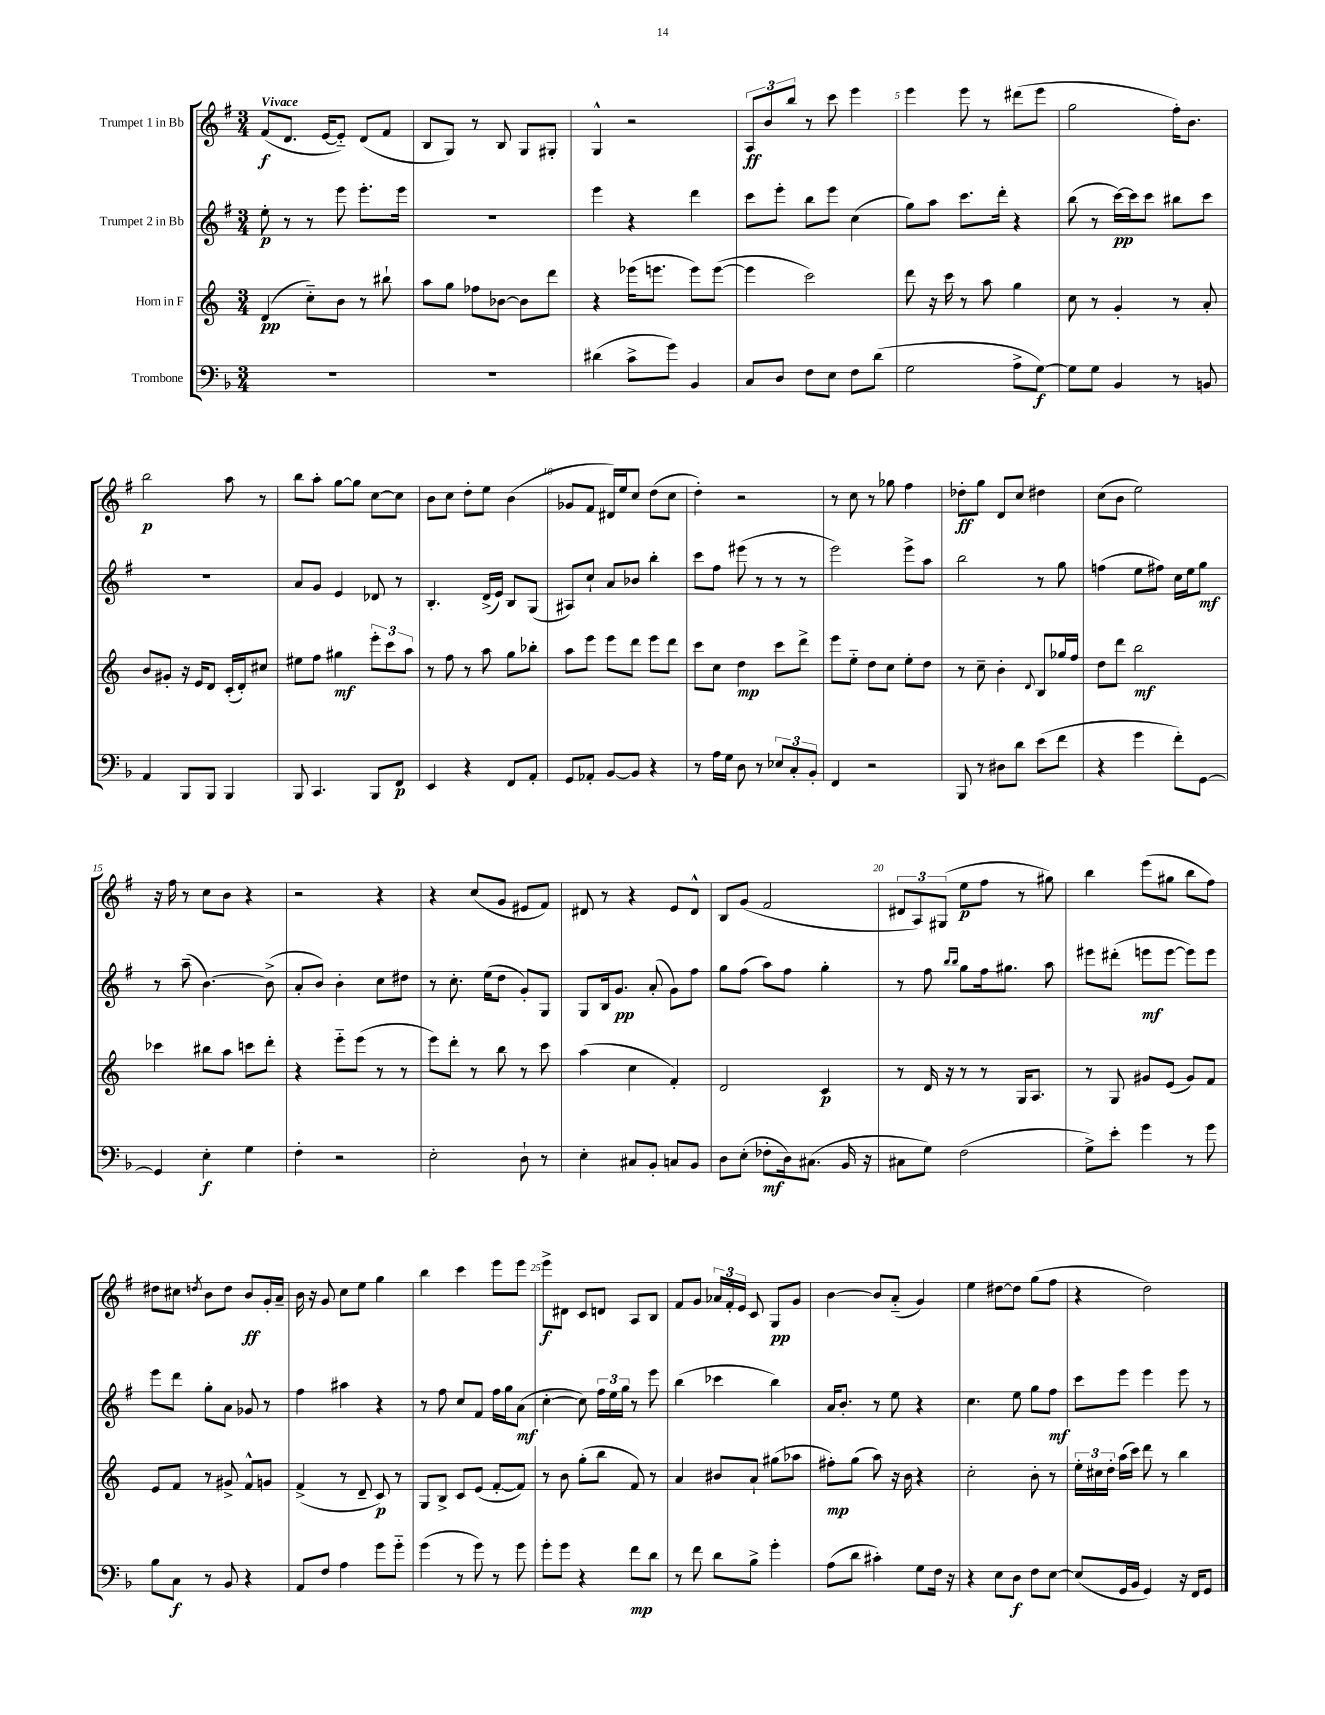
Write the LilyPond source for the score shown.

<<
\new StaffGroup <<
\new Staff = "s0" \with { instrumentName = "Trumpet 1 in Bb" } {
    \clef treble \key g \major \numericTimeSignature \time 3/4 \tempo "Vivace"
    \autoBeamOff fis'8[\f( d'8.] e'16[~ e'8]-_) d'8[( fis'8] |
    b8[ g8]) r8 b8 g8[ gis8]-. |
    g4-^ r2 |
    \tuplet 3/2 { a8[\ff b'8 b''8] } r8 c'''8 e'''4 |
    e'''4 e'''8 r8 dis'''8[( e'''8] |
    g''2 fis''16[-.) b'8.] |
    b''2\p a''8 r8 |
    b''8[ a''8]-. g''8[~ g''8] c''8[~ c''8] |
    b'8[ c''8] d''8[-. e''8] b'4( |
    ges'8[ fis'8] dis'16[) e''16 c''8] d''8[( c''8] |
    d''4-.) r2 |
    r8 c''8 r8 ges''8 fis''4 |
    des''8[-.\ff g''8] d'8[ c''8] dis''4 |
    c''8[( b'8] e''2) |
    r16 fis''16 r8 c''8[ b'8] r4 |
    r2 r4 |
    r4 c''8[( g'8] eis'8[ fis'8]) |
    dis'8 r8 r4 e'8[ dis'8]-^ |
    b8[ g'8]( fis'2 |
    \tuplet 3/2 { dis'8[ a8) gis8]( } e''8[\p fis''8] r8 gis''8) |
    b''4 e'''8[( gis''8] b''8[ fis''8]) |
    dis''8[ cis''8] \acciaccatura { d''8 } b'8[ d''8] b'8[\ff g'16-. a'16]-- |
    b'16 r16 g'8 c''8[ e''8] g''4 |
    b''4 c'''4 e'''8[ e'''8] |
    e'''8[->\f dis'8] c'8[ d'8] a8[ b8] |
    fis'8[ g'8] \tuplet 3/2 { aes'16[ fis'16-. e'16] } c'8 g8[\pp g'8] |
    b'4~ b'8[ a'8]-_( g'4) |
    e''4 dis''8[~ dis''8] g''8[( fis''8] |
    r4 d''2) \bar "|." |
}
\new Staff = "s1" \with { instrumentName = "Trumpet 2 in Bb" } {
    \clef treble \key g \major \numericTimeSignature \time 3/4
    \autoBeamOff e''8-.\p r8 r8 e'''8 e'''8.[-. e'''16] |
    R2. |
    e'''4 r4 d'''4 |
    c'''8[ e'''8]-. b''8[ e'''8] c''4( |
    g''8[) a''8] c'''8.[ d'''16]-. r4 |
    b''8( r8 c'''16[~\pp) c'''16 c'''8] bis''8[ c'''8] |
    R2. |
    a'8[ g'8] e'4 des'8 r8 |
    b4.-. d'16[->( e'16]) b8[ g8]( |
    ais8[) c''8]-! a'8[ bes'8] b''4-. |
    c'''8[ fis''8] eis'''8( r8 r8 r8 |
    e'''2) e'''8[-> a''8] |
    b''2 r8 g''8 |
    f''4( e''8[ fis''8]) c''16[ e''16 g''8]\mf |
    r8 a''8--( b'4.~) b'8->( |
    a'8[-. b'8]) b'4-. c''8[ dis''8] |
    r8 c''8.-. e''16[( d''8] g'8[-.) g8] |
    g8[ b16 g'8.]\pp a'8-.( g'8[) fis''8] |
    g''8[ fis''8]( a''8[) fis''8] g''4-. |
    r8 fis''8 \grace { b''16[ b''16] } g''8[ fis''16 gis''8.] a''8 |
    eis'''8[ dis'''8]-.( e'''8[\mf e'''8]~ e'''8[) e'''8] |
    e'''8[ d'''8] g''8[-. a'8] ges'8 r8 |
    fis''4 ais''4 r4 |
    r8 fis''8 c''8[ fis'8] fis''16[ g''16 a'8]\mf( |
    c''4~-. c''8) \tuplet 3/2 { fis''16[ e''16 g''16] } r8 e'''8 |
    b''4( ces'''4 b''4) |
    a'16[ b'8.]-. r8 e''8 r4 |
    c''4. e''8 g''8[ fis''8]\mf |
    c'''8[ e'''8] e'''4 e'''8 r8 \bar "|." |
}
\new Staff = "s2" \with { instrumentName = "Horn in F" } {
    \clef treble \key c \major \numericTimeSignature \time 3/4
    \autoBeamOff d'4\pp( c''8[-_) b'8] r8 bis''8-! |
    a''8[ g''8] fes''8[ bes'8]~ bes'8[ d'''8] |
    r4 ees'''16[( e'''8.] e'''8[) e'''8]~( |
    e'''4 c'''2) |
    d'''8 r16 c'''16 r8 a''8 g''4 |
    c''8 r8 g'4-. r8 a'8-. |
    b'8[ gis'8]-. r16 e'16[ d'8] c'16[-.( d'16-.) cis''8] |
    eis''8[ f''8] gis''4\mf \tuplet 3/2 { e'''8[-. c'''8 a''8] } |
    r8 f''8 r8 a''8 g''8[ bes''8]-. |
    a''8[ e'''8] e'''8[ d'''8] e'''8[ d'''8] |
    c'''8[ c''8] d''4\mp c'''8[ d'''8]-> |
    e'''8[ e''8]-_ d''8[ c''8] e''8[-. d''8] |
    r8 c''8-- b'4-. \appoggiatura { d'8 } b8[ ges''16 f''16] |
    d''8[ d'''8] b''2\mf |
    ces'''4 bis''8[ a''8] c'''8[ d'''8]-. |
    r4 e'''8[-_ e'''8]( r8 r8 |
    e'''8[) d'''8]-. r8 b''8 r8 c'''8 |
    a''4( c''4 f'4-.) |
    d'2 c'4\p |
    r8 d'16 r16 r8 r8 g16[ a8.] |
    r8 g8 gis'8[ e'8]( gis'8[) f'8] |
    e'8[ f'8] r8 gis'8-> f'8[-^ g'8] |
    f'4->( r8 d'8-- c'8\p) r8 |
    g8[ b8]-> c'8[ e'8]( f'8[~-. f'8]) |
    r8 b'8 g''8[-.( b''8] f'8) r8 |
    a'4 bis'8[ a'8]-! gis''8[( aes''8] |
    fis''8[-.\mp) g''8]( a''8) r16 b'16 r4 |
    c''2-. b'8-. r8 |
    \tuplet 3/2 { e''16[-. cis''16 d''16]-. } a''16[( c'''16]) d'''8 r8 b''4 \bar "|." |
}
\new Staff = "s3" \with { instrumentName = "Trombone" } {
    \clef bass \key f \major \numericTimeSignature \time 3/4
    \autoBeamOff R2. |
    R2. |
    dis'4( c'8[-> g'8]) bes,4 |
    c8[ d8] f8[ e8] f8[ d'8]( |
    g2 a8[-> g8]~\f) |
    g8[ g8] bes,4 r8 b,8 |
    a,4 bes,,8[ bes,,8] bes,,4 |
    bes,,8 c,4. bes,,8[ f,8]\p |
    e,4 r4 f,8[ a,8]-. |
    g,8[ aes,8]-. bes,8[~ bes,8] r4 |
    r8 a16[ g16] d8 r8 \tuplet 3/2 { ees8[ c8-. bes,8]-. } |
    f,4 r2 |
    bes,,8 r8 dis8[ d'8] e'8[( f'8] |
    r4 g'4 f'8[-.) g,8]~ |
    g,4 e4-.\f g4 |
    f4-. r2 |
    e2-. d8-! r8 |
    e4-. cis8[ bes,8]-. c8[ bes,8] |
    d8[ e8]-.( fes8[-.\mf d16) cis8.]( bes,16 r16 |
    cis8[ g8]) f2( |
    g8[->) e'8]-. g'4 r8 g'8 |
    bes8[ c8]\f r8 bes,8 r4 |
    a,8[ f8] a4 g'8[ g'8]-_ |
    g'4( r8 g'8) r8 g'8 |
    g'8[-. g'8] r4 f'8[\mp d'8] |
    r8 f'8 d'8[ bes8]-> g'4-. |
    a8[( d'8] cis'4-.) g8[ f16] r16 |
    r4 e8[ d8]\f f8[ e8]~ |
    e8[( g,16 bes,16] g,4) r16 f,16[ g,8] \bar "|." |
}
>>
>>
\layout { \context { \Score \override BarNumber.break-visibility = ##(#f #t #t) barNumberVisibility = #(every-nth-bar-number-visible 5) } }
